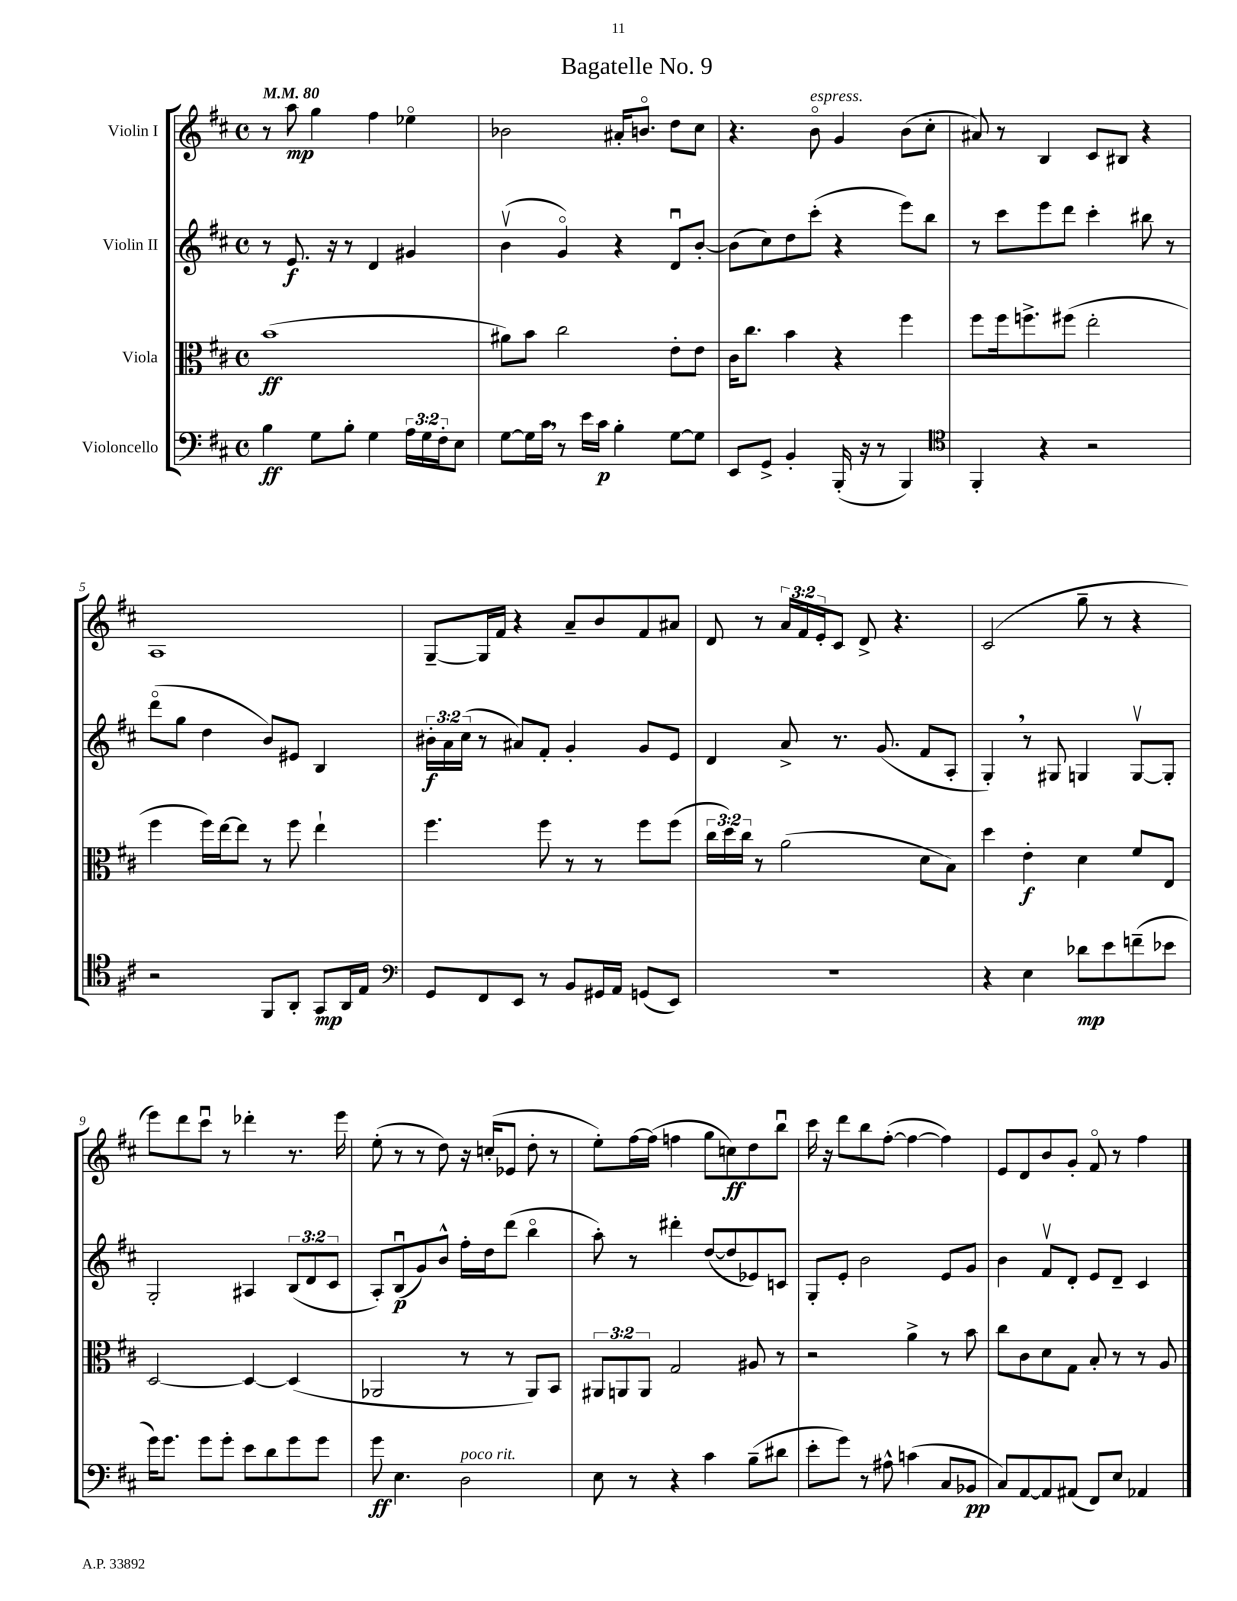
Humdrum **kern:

**kern	**kern	**kern	**kern
*staff4	*staff3	*staff2	*staff1
*clefF4	*clefC3	*clefG2	*clefG2
*k[f#c#]	*k[f#c#]	*k[f#c#]	*k[f#c#]
*M4/4	*M4/4	*M4/4	*M4/4
*met(c)	*met(c)	*met(c)	*met(c)
*MM80	*MM80	*MM80	*MM80
4B\	(1b	8r	8r
.	.	8.e/	8aa\
8G\L	.	.	4gg\
.	.	16r	.
8B'\J	.	8r	.
4G\	.	4d/	4ff#\
24A\LL	.	4g#/	4ee-o\
24G\	.	.	.
24F#'\J	.	.	.
8E\J	.	.	.
=	=	=	=
[8G\L	8a#\L)	(4bv\	2b-\
16G\]L	8b\J	.	.
16c#\JJ	.	.	.
8r	2cc#\	4go/)	.
16e\LL	.	.	.
16c#\JJ	.	.	.
4B'\	.	4r	16a#'/LK
.	.	.	8.bo/J
[8G\L	8e'\L	8du/L	8dd\L
8G\]J	8e\J	[8b'/J	8cc#\J
=	=	=	=
8EE/L	16c#\LK	(8b\]L	4.r
.	8.cc#\J	.	.
8GG^/J	.	8cc#\)	.
4BB'/	4b\	8dd\	.
.	.	(8ccc#'\J	8bo\
(16BBB'/	4r	4r	4g/
16r	.	.	.
8r	.	.	.
4BBB/)	4ff#\	8eee\L)	(8b\L
.	.	8bb\J	8cc#'\J
=	=	=	=
*clefC4	*	*	*
4FF#'/	8ff#\L	8r	8a#/)
.	16ff#\k	8ccc#\L	8r
.	8.ff^\	.	.
4r	.	8eee\	4B/
.	(8ff#\J	8ddd\J	.
2r	2ee'\	4ccc#'\	8c#/L
.	.	.	8B#/J
.	.	8bb#\	4r
.	.	8r	.
=	=	=	=
2r	4ff#\	(8dddo\L	1A
.	.	8gg\J	.
.	16ff#\LL)	4dd\	.
.	[16ee\J	.	.
.	8ee\]J	.	.
8FF#/L	8r	8b/L)	.
8AA'/J	8ff#\	8e#/J	.
8GG/L	4ee`\	4B/	.
16AA/L	.	.	.
16E/JJ	.	.	.
=	=	=	=
*clefF4	*	*	*
8GG/L	4.ff#\	24b#'\LL	[8G~/L
.	.	24a\	.
.	.	(24cc#\JJ	.
8FF#/	.	8r	16G/]L
.	.	.	16f#/JJ
8EE/J	.	8a#/L)	4r
8r	8ff#\	8f#'/J	.
8BB/L	8r	4g'/	8a~/L
16GG#/L	8r	.	8b/
16AA/JJ	.	.	.
(8GG/L	8ff#\L	8g/L	8f#/
8EE/J)	(8ff#\J	8e/J	8a#/J
=	=	=	=
1r	24cc#\LL	4d/	8d/
.	24dd\)	.	.
.	24cc#\JJ	.	.
.	8r	.	8r
.	(2a\	8a^/	24a/LL
.	.	.	24f#/
.	.	.	24e'/J
.	.	8.r	8c#/J
.	.	.	8d^/
.	.	(8.g/	.
.	.	.	4.r
.	8d\L	8f#/L	.
.	8B\J)	8A'/J	.
=	=	=	=
4r	4dd\	4G'/)	(2c#/
4E\	4e'\	8r	.
.	.	8G#/	.
8d-\L	4d\	4G/	8gg~\
8e\	.	.	8r
(8f~\	8f#/L	[8Gv/L	4r
8e-\J	8E/J	8G'/]J	.
=	=	=	=
16g\LK)	[2D/	2G'/	8eee\L)
8.g\J	.	.	.
.	.	.	8ddd\
8g\L	.	.	8ccc#u\J
8g'\J	.	.	8r
8e\L	4D/_	4A#/	4ddd-'\
8d\	.	.	.
8g\	(4D/]	(12B/L	8.r
.	.	12d/	.
8g\J	.	.	.
.	.	12c#/J	.
.	.	.	16eee\
=	=	=	=
8g\	2AA-/	8A'/L)	(8ee'\
4.E\	.	(8Bu/	8r
.	.	8g/)	8r
.	.	8b^^/J	8dd\)
2D\	8r	16ff#'\LL	16r
.	.	16dd\J	(16cc'/LK
.	8r	(8ddd\J	8e-/J
.	8AA-/L)	4bbo\	8dd'\
.	8BB/J	.	8r
=	=	=	=
8E\	12AA#/L	8aa'\)	8ee'\L)
.	12AA/	.	.
8r	.	8r	[16ff#\L
.	12AA/J	.	.
.	.	.	(16ff#\]JJ
4r	2G/	4ddd#'\	4ff\
4c#\	.	([8dd/L	8gg\L
.	.	8dd/]	8cc\)
(8B~\L	8A#/	8e-/)	8dd\
8d#\J	8r	8c/J	8bbu\J
=	=	=	=
8e'\L	2r	8G'/L	16ccc#\
.	.	.	16r
8g\J)	.	8e'/J	8ddd\L
8r	.	2b\	8bb\
8A#^^\	.	.	([8ff#'\J
(4c\	4a^\	.	4ff#\_
8C#/L	8r	8e/L	4ff#\])
8BB-/J	8b\	8g/J	.
=	=	=	=
8C#/L)	8cc#\L	4b\	8e/L
[8AA/	8c#\	.	8d/
8AA/]	8d\	8f#v/L	8b/
(8AA#/J	8G\J	8d'/J	8g'/J
8FF#/L)	8B'/	8e/L	8f#o/
8E/J	8r	8d~/J	8r
4AA-/	8r	4c#/	4ff#\
.	8A/	.	.
==	==	==	==
*-	*-	*-	*-
